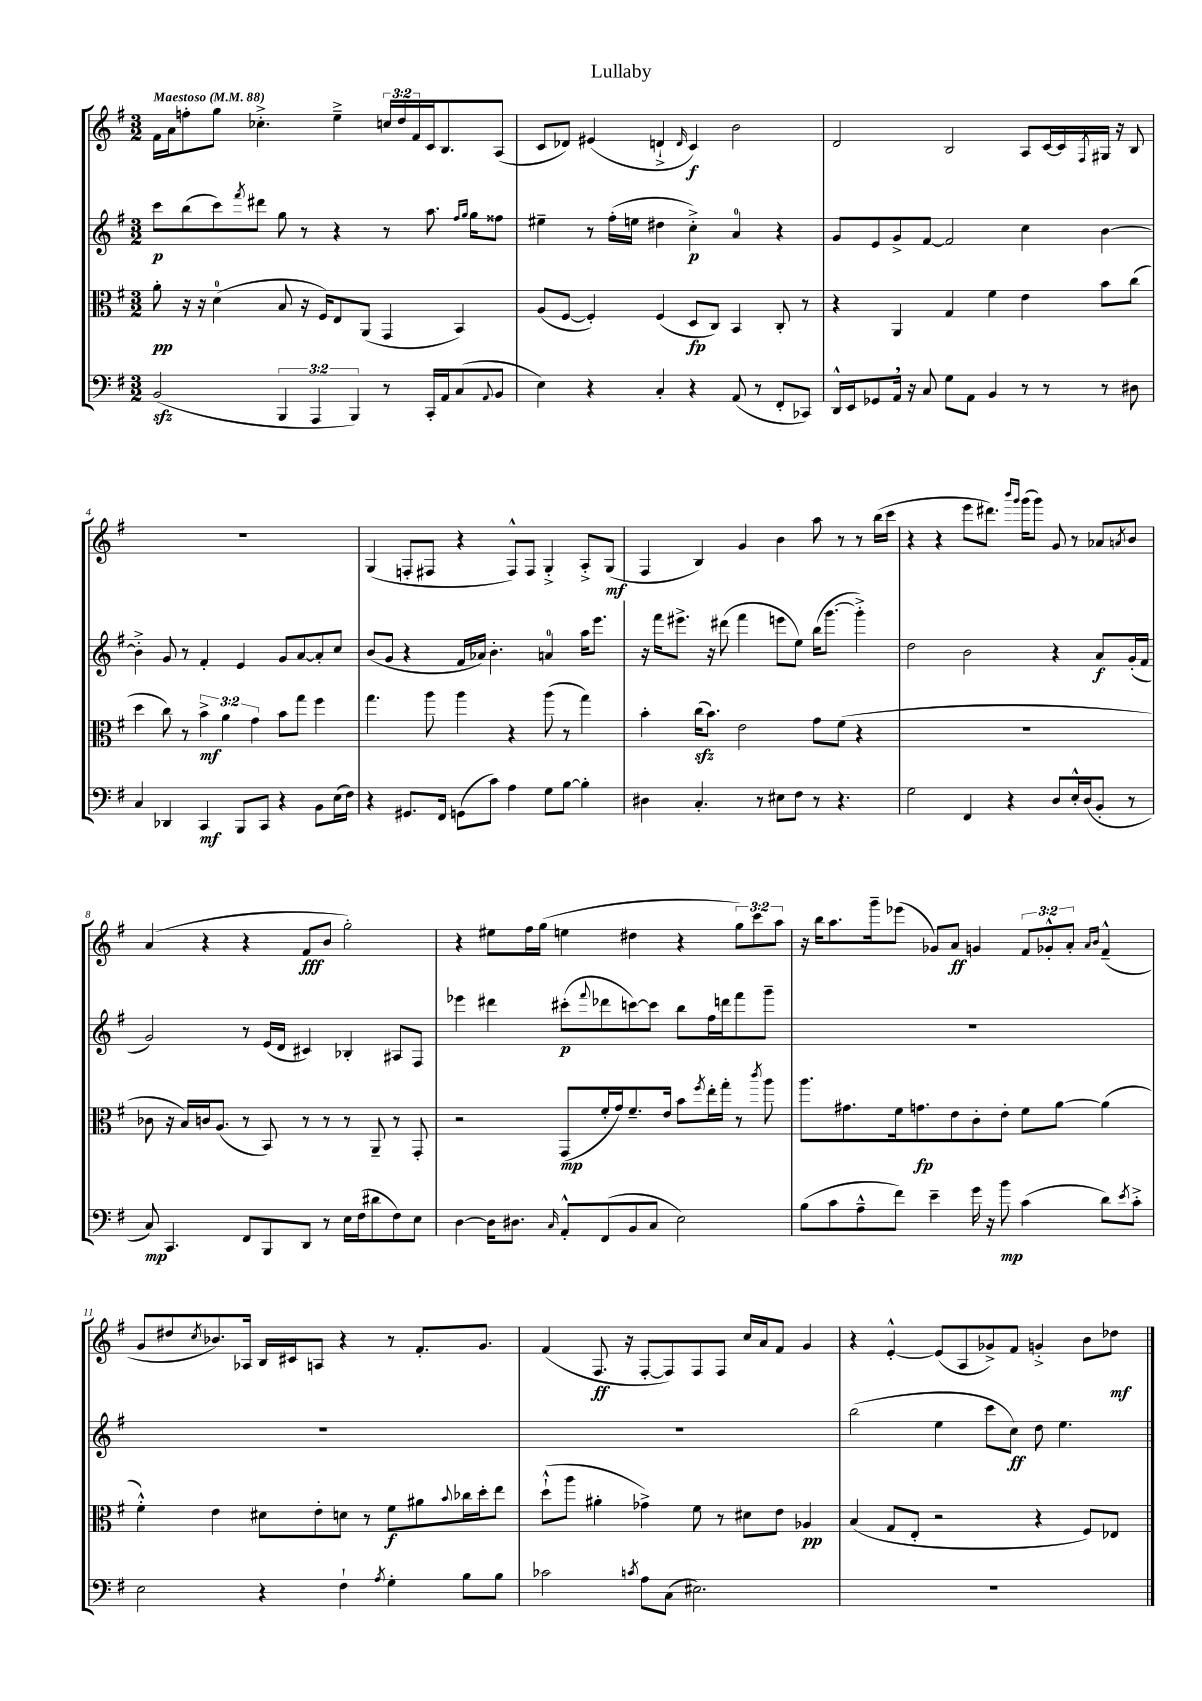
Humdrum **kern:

**kern	**kern	**kern	**kern
*staff4	*staff3	*staff2	*staff1
*clefF4	*clefC3	*clefG2	*clefG2
*k[f#]	*k[f#]	*k[f#]	*k[f#]
*M3/2	*M3/2	*M3/2	*M3/2
*MM88	*MM88	*MM88	*MM88
(2BB	8a'	8ccc	16f#
.	.	.	16a
.	16r	(8bb	8ff'
.	16r	.	.
.	(4d	8ccc)	8gg
.	.	8qfff#	.
.	.	8ddd#	4.cc-'^
6BBB	8B	8gg	.
.	16r	8r	.
6AAA	.	.	.
.	16F#)	.	.
.	8E	4r	4ee~^
6BBB)	.	.	.
.	(8AA	.	.
8r	4GG	8r	24cc
.	.	.	24dd
.	.	.	24f#
16CC'	.	8.aa	16c
16AA	.	.	8.B
(8C	4BB)	.	.
.	.	16qqff#	.
.	.	16qqgg	.
.	.	16gg	.
8qqAA	.	.	.
8BB	.	8ff##	(8A
=	=	=	=
4E)	(8A	4ee#~	8c
.	[8F#	.	8d-)
4r	4F#'])	8r	(4e#
.	.	(16ff#'	.
.	.	16ee	.
4C'	(4F#	4dd#	4d`^
.	.	.	16qqd
4r	8D	4cc'^)	4c)
.	8C)	.	.
(8AA	4BB	4a	2b
8r	.	.	.
8FF#'	8C'	4r	.
8CC-)	8r	.	.
=	=	=	=
16DD^^	4r	8g	2d
16EE	.	.	.
8GG-	.	8e	.
16AA	4AA	8g^	.
16r	.	.	.
8C	.	[8f#	.
8G	4G	2f#]	2B
8AA	.	.	.
4BB	4f#	.	.
8r	4e	4cc	8A
8r	.	.	[16c
.	.	.	16c]
.	.	.	8qF#
8r	8b	[4b	16G#
.	.	.	16r
8D#	(8cc	.	8B
=	=	=	=
4C	4dd	4b'^]	1.r
4DD-	8cc)	8g	.
.	8r	8r	.
4CC	6b^	4f#'	.
.	6a	.	.
8BBB	.	4e	.
.	6g	.	.
8CC	.	.	.
4r	8b	8g	.
.	8gg	[8a	.
8BB	4ff#	8a']	.
(16E	.	8cc	.
16F#)	.	.	.
=	=	=	=
4r	4.gg	(8b	(4G
.	.	8g	.
8.GG#	.	4r	8F'
.	8aa	.	8F#
16FF#	.	.	.
(8GG	4aa	16f#	4r
.	.	16a-)	.
8c)	.	4.b'	.
4A	4r	.	8F#^^)
.	.	.	8F#
8G	(8aa	4a	4G'^
[8B	8r	.	.
4B']	4gg)	16aa	8A'^
.	.	8.eee	.
.	.	.	(8G
=	=	=	=
4D#	4b'	16r	4F#
.	.	16fff#	.
.	.	8.eee#^	.
4.C'	(16cc	.	4B)
.	8.b)	16r	.
.	.	(8ddd#	.
.	2e	4fff#	4g
8r	.	.	.
8E#	.	8eee	4b
8F#	.	8ee)	.
8r	8g	(16bb	8aa
.	.	[8.ggg	.
4.r	(8f#	.	8r
.	4r	4ggg'^])	8r
.	.	.	(16bb
.	.	.	16ccc
=	=	=	=
2G	1.r	2dd	4r
.	.	.	4r
4FF#	.	2b	8eee
.	.	.	8.ddd#)
4r	.	.	.
.	.	.	16qqbbb
.	.	.	16qqggg
.	.	.	(16ggg
.	.	.	8ggg)
8D	.	4r	8g
16E'^^	.	.	8r
(16D	.	.	.
8BB'	.	8a	8a-
.	.	.	8qa
8r	.	(16g'	8b
.	.	16f#	.
=	=	=	=
8C)	8c-	2g)	(4a
4.CC	16r	.	.
.	16B)	.	.
.	16c	.	4r
.	(8.A	.	.
8FF#	8r	8r	4r
8BBB	8BB)	(16e	.
.	.	16d	.
8DD	8r	4c#)	8f#
8r	8r	.	8b
16E	8r	4B-'	2gg')
(16F#	.	.	.
8d#	8AA~	.	.
8F#)	8r	8A#	.
8E	8GG'	8F#	.
=	=	=	=
[4D	2r	4eee-	4r
16D]	.	4ddd#	8ee#
8.D#	.	.	.
.	.	.	16ff#
.	.	.	(16gg
16qqC	.	.	.
8AA'^^	(8GG	(8ccc#'	4ee
.	.	8qqfff#	.
(8FF#	16f#'	8ddd-	.
.	16g)	.	.
8BB	8.f#~	[8ccc)	4dd#
8C	.	8ccc]	.
.	16e	.	.
2E)	8b	8bb	4r
.	8qff#	.	.
.	16ee'	16ff#	.
.	16gg'	16ddd	.
.	8r	8fff#	12gg)
.	.	.	12ccc
.	8qccc	.	.
.	8aa	8ggg~	.
.	.	.	12aa
=	=	=	=
(8B	8.aa	1.r	16r
.	.	.	16bb
8c	.	.	8.aa
.	8.g#	.	.
8A~^^	.	.	.
.	.	.	16ggg~
8f#)	16f#	.	(8eee-
.	8.g	.	.
4e~	.	.	8g-)
.	8e	.	8a
16g	8c'	.	4g
16r	.	.	.
8b	8e'	.	.
(4c	8f#	.	12f#
.	.	.	12g-'^^
.	[8a	.	.
.	.	.	12a'
.	.	.	16qqa
.	.	.	16qqb
8d)	(4a]	.	(4f#~^^
8qe	.	.	.
8c'^	.	.	.
=	=	=	=
2E	4f#'^^)	1.r	8g
.	.	.	8dd#
.	.	.	8qcc
.	4e	.	8.b-)
.	.	.	16A-
4r	8d#	.	16B
.	.	.	16c#
.	8e'	.	8A
4F#`	8d	.	4r
.	8r	.	.
8qA	.	.	.
4G'	8f#	.	8r
.	8a#	.	8.f#'
.	8qqb	.	.
8B	16cc-	.	.
.	16dd'	.	8.g
8B	8ee	.	.
=	=	=	=
2c-	(8dd`^^	1.r	(4f#
.	8aa	.	.
.	4a#'	.	8.F#
.	.	.	16r
8qc	.	.	.
8A	4g-^)	.	[8F#'
(8C	.	.	8F#])
2.E#)	8f#	.	8F#
.	8r	.	8F#
.	8d#	.	16cc
.	.	.	16a
.	8e	.	8f#
.	4A-	.	4g
=	=	=	=
1.r	(4B	(2bb	4r
.	8G	.	[4e'^^
.	8E'	.	.
.	2r	4ee	(8e]
.	.	.	8A
.	.	8ccc	8g-^)
.	.	8cc)	8f#
.	4r	8dd	4g'^
.	.	4.ee	.
.	8F#)	.	8b
.	8E-	.	8dd-
==	==	==	==
*-	*-	*-	*-
